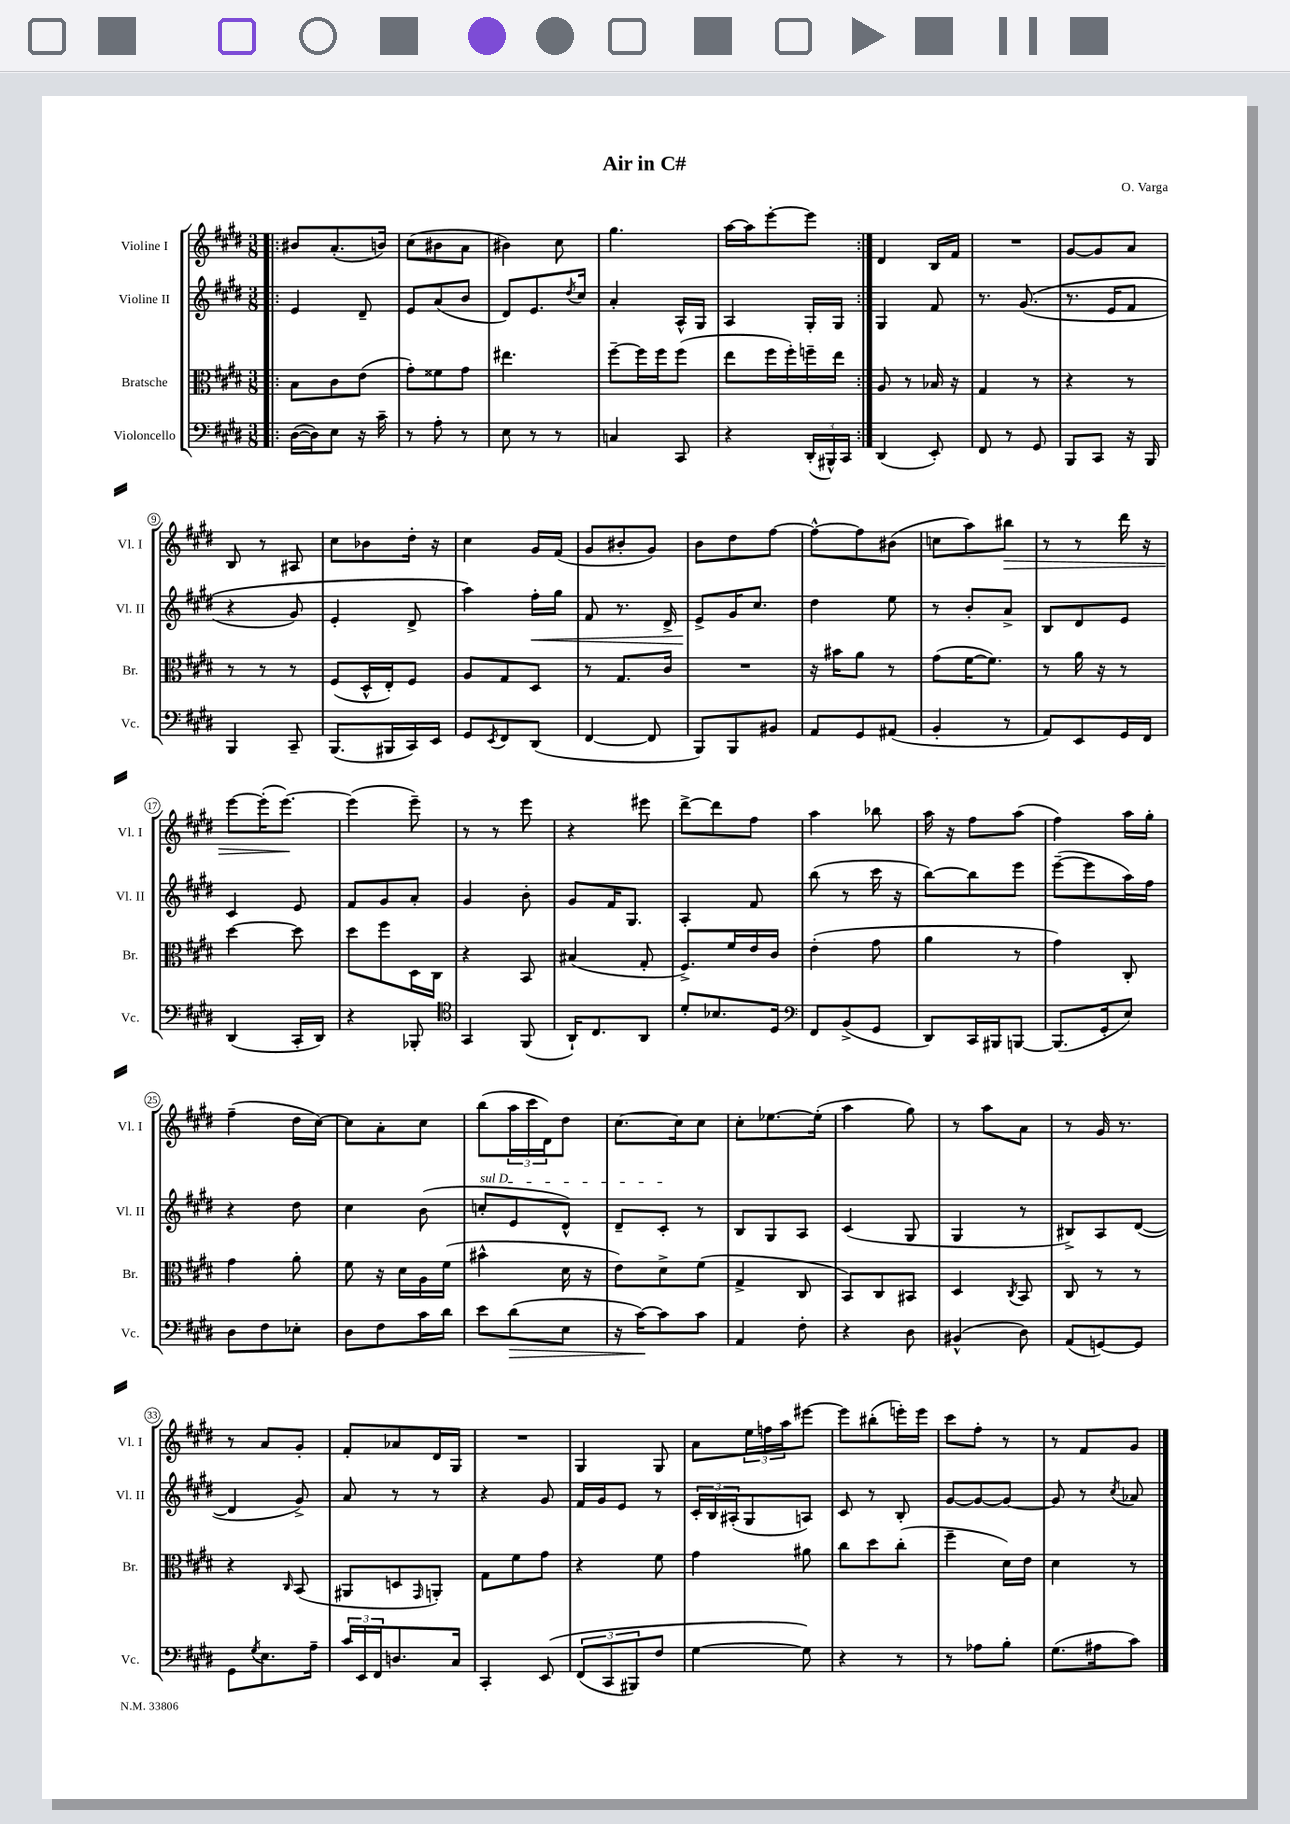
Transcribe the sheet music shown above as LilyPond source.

\header { title = "Air in C#" composer = "O. Varga" }
<<
\new StaffGroup <<
\new Staff = "s0" \with { instrumentName = "Violine I" shortInstrumentName = "Vl. I" } {
    \clef treble \key e \major \numericTimeSignature \time 3/8
    \repeat volta 2 { \bar ".|:" bis'8 a'8.-.( b'16) |
    cis''8( bis'8 a'8 |
    bis'4) cis''8 |
    gis''4. |
    a''16~ a''16 e'''8~-. e'''8 | }
    dis'4 b16 fis'16 |
    R4. |
    gis'8~ gis'8 a'8 |
    b8 r8 ais8 |
    cis''8 bes'8 dis''16-. r16 |
    cis''4 gis'16 fis'16( |
    gis'8 bis'8-. gis'8) |
    b'8 dis''8 fis''8~ |
    fis''8~-^ fis''8 bis'8( |
    c''8 a''8) bis''8\> |
    r8 r8 dis'''16 r16 |
    e'''8~ e'''16-.( e'''8.~\!) |
    e'''4( e'''8--) |
    r8 r8 e'''8 |
    r4 eis'''8 |
    dis'''8~-> dis'''8 fis''8 |
    a''4 bes''8 |
    a''16 r16 fis''8 a''8( |
    fis''4) a''16 gis''16-. |
    fis''4--( dis''16 cis''16~) |
    cis''8 a'8-. cis''8 |
    b''8( \tuplet 3/2 { a''16 cis'''16 dis'16) } dis''8 |
    cis''8.~ cis''16 cis''8 |
    cis''8-. ees''8.~ ees''16-.( |
    a''4 gis''8) |
    r8 a''8 a'8 |
    r8 gis'16 r8. |
    r8 a'8 gis'8-. |
    fis'8-. aes'8 dis'16 gis16 |
    R4. |
    gis4 gis8 |
    a'8 \tuplet 3/2 { e''16 f''16 a''16 } eis'''8~ |
    eis'''8 bis''8-.( e'''16-.) e'''16 |
    cis'''8 fis''8-. r8 |
    r8 fis'8 gis'8 \bar "|." |
}
\new Staff = "s1" \with { instrumentName = "Violine II" shortInstrumentName = "Vl. II" } {
    \clef treble \key e \major \numericTimeSignature \time 3/8
    \repeat volta 2 { \bar ".|:" e'4 dis'8-- |
    e'8 a'8( b'8 |
    dis'8) e'8. \acciaccatura { dis''8 } cis''16 |
    a'4-. a16-^ gis16 |
    a4 gis16-. gis16 | }
    gis4 fis'8 |
    r8. gis'8.(\( |
    r8. e'16 fis'8 |
    r4 gis'8) |
    e'4-. dis'8-> |
    a''4\) fis''16-.\< gis''16 |
    fis'8 r8. dis'16-> |
    e'8->\! gis'16 cis''8. |
    dis''4 e''8 |
    r8 b'8-. a'8-> |
    b8 dis'8 e'8 |
    cis'4 e'8 |
    fis'8 gis'8 a'8-. |
    gis'4 b'8-. |
    gis'8 fis'16 gis8. |
    a4-. fis'8 |
    b''8( r8 cis'''16 r16 |
    b''8~) b''8 e'''8 |
    e'''8~--( e'''8 a''16) fis''16 |
    r4 dis''8 |
    cis''4 b'8( |
    \once \override TextSpanner.bound-details.left.text = \markup { \italic "sul D" } c''8-.\startTextSpan e'8 dis'8-^) |
    dis'8-- cis'8-.\stopTextSpan r8 |
    b8 gis8 a8 |
    cis'4( gis8 |
    gis4 r8 |
    bis8->) a8 dis'8~( |
    dis'4 gis'8->) |
    a'8 r8 r8 |
    r4 gis'8 |
    fis'16 gis'16 e'8 r8 |
    \tuplet 3/2 { cis'16-. b16 ais16-.( } gis8 a8) |
    cis'8 r8 b8-. |
    gis'8~ gis'8~ gis'8~ |
    gis'8 r8 \acciaccatura { cis''8 } aes'8 \bar "|." |
}
\new Staff = "s2" \with { instrumentName = "Bratsche" shortInstrumentName = "Br." } {
    \clef alto \key e \major \numericTimeSignature \time 3/8
    \repeat volta 2 { \bar ".|:" b8 cis'8 e'8( |
    gis'8-.) fisis'8 gis'8 |
    eis''4. |
    fis''8~-- fis''16 fis''16 fis''8( |
    e''8 fis''16 fis''16-.) f''16-- e''16 | }
    a8 r8 bes16 r16 |
    gis4 r8 |
    r4 r8 |
    r8 r8 r8 |
    fis8( dis16-^ e16-.) fis8 |
    a8 gis8 dis8 |
    r8 gis8. cis'16 |
    R4. |
    r16 bis'16 a'8 r8 |
    gis'8( fis'16~ fis'8.) |
    r8 a'16 r16 r8 |
    dis''4~ dis''8 |
    dis''8 fis''8 dis16 cis16 |
    r4 b,8 |
    bis4( gis8-. |
    fis8.->) fis'16 e'16 cis'16 |
    e'4-.( gis'8 |
    a'4 r8 |
    gis'4) cis8-. |
    gis'4 a'8-. |
    fis'8 r16 dis'16 a16 fis'16( |
    bis'4-^ dis'16 r16 |
    e'8) dis'8-> fis'8( |
    gis4-> cis8 |
    b,8) cis8 bis,8 |
    dis4 \acciaccatura { cis8 } b,8 |
    cis8 r8 r8 |
    r4 \grace { cis16 } b,8( |
    ais,8 d8 \grace { gis,16 } a,8-.) |
    gis8 fis'8 gis'8 |
    r4 fis'8 |
    gis'4 ais'8 |
    cis''8 dis''8 cis''8-.( |
    fis''4-- dis'16) e'16 |
    dis'4 r8 \bar "|." |
}
\new Staff = "s3" \with { instrumentName = "Violoncello" shortInstrumentName = "Vc." } {
    \clef bass \key e \major \numericTimeSignature \time 3/8
    \repeat volta 2 { \bar ".|:" dis16~( dis16) e8 r16 cis'16-- |
    r8 a8-. r8 |
    e8 r8 r8 |
    c4 cis,8 |
    r4 \tuplet 3/2 { dis,16-.( bis,,16-^) cis,16 } | }
    dis,4( e,8-.) |
    fis,8 r8 gis,8 |
    b,,8 cis,8 r16 b,,16 |
    b,,4 cis,8-- |
    b,,8.( bis,,16 cis,16) e,16 |
    gis,8 \acciaccatura { e,8 } fis,8 dis,8( |
    fis,4~ fis,8 |
    b,,8) b,,8 bis,8 |
    a,8 gis,8 ais,8( |
    b,4-. r8 |
    a,8) e,8 gis,16 fis,16 |
    dis,4( cis,16-. dis,16) |
    r4 bes,,8-. |
    \clef tenor gis,4 fis,8( |
    a,16-!) cis8. a,8 |
    dis'8-. bes8. dis16 |
    \clef bass fis,8 b,8->( gis,8 |
    dis,8) cis,16 bis,,16 b,,8~ |
    b,,8.( gis,16-. e8) |
    dis8 fis8 ees8-. |
    dis8 fis8 cis'16 dis'16 |
    e'8 dis'8\>( e8 |
    r16 cis'16~\!) cis'8 cis'8 |
    a,4 fis8-. |
    r4 dis8 |
    bis,4-^( dis8) |
    a,8( g,8~) g,8 |
    gis,8 \acciaccatura { gis8 } e8. a16-- |
    \tuplet 3/2 { cis'16 e,16 fis,16 } d8. cis16 |
    cis,4-. e,8\( |
    \tuplet 3/2 { fis,8( cis,8 bis,,8) } fis8 |
    gis4~ gis8\) |
    r4 r8 |
    r8 aes8 b8-. |
    gis8.( ais16 cis'8) \bar "|." |
}
>>
>>
\layout { \context { \Score \override BarNumber.stencil = #(make-stencil-circler 0.1 0.3 ly:text-interface::print) } }
